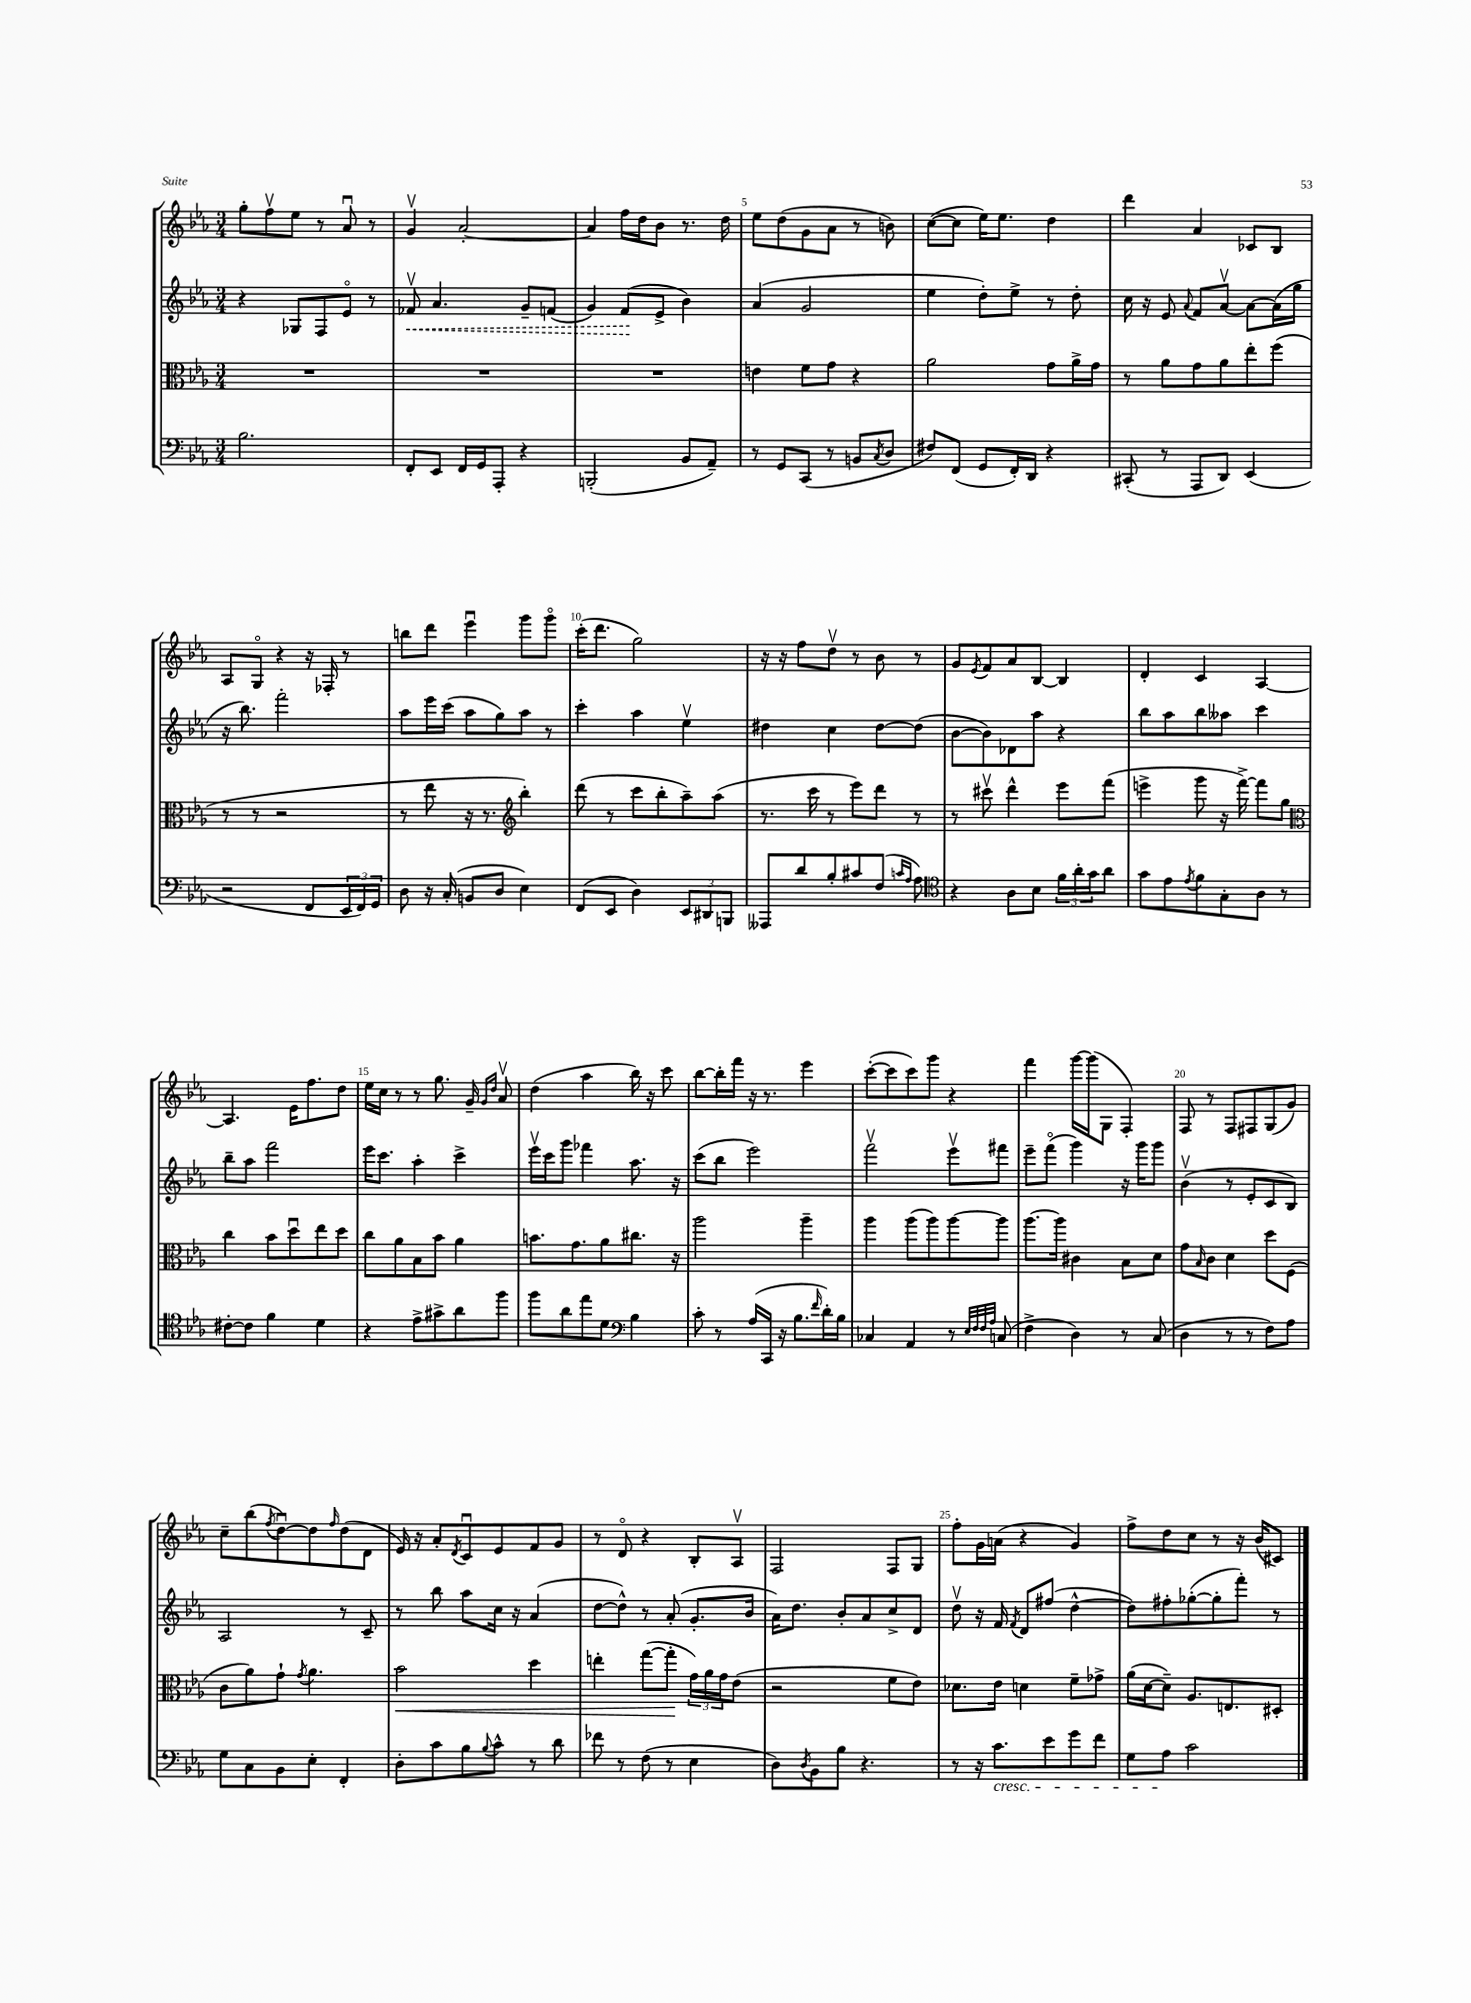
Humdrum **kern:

**kern	**kern	**kern	**kern
*staff4	*staff3	*staff2	*staff1
*clefF4	*clefC3	*clefG2	*clefG2
*k[b-e-a-]	*k[b-e-a-]	*k[b-e-a-]	*k[b-e-a-]
*M3/4	*M3/4	*M3/4	*M3/4
2.B-	2.r	4r	8gg'
.	.	.	8ffv
.	.	8G-	8ee-
.	.	8F	8r
.	.	8e-o	8a-u
.	.	8r	8r
=	=	=	=
8FF'	2.r	8f-v	4gv
8EE-	.	4.a-	.
16FF	.	.	[2a-'
16GG	.	.	.
8AAA-'	.	.	.
4r	.	8g~	.
.	.	(8f	.
=	=	=	=
(2BBB'	2.r	4g)	4a-]
.	.	(8f	16ff
.	.	.	16dd
.	.	8e-^	8b-
8BB-	.	4b-)	8.r
8AA-~)	.	.	.
.	.	.	16dd
=	=	=	=
8r	4e	(4a-	8ee-
8GG	.	.	(8dd
(8CC	8f	2g	8g
8r	8g	.	8a-
8BB	4r	.	8r
8qC	.	.	.
8D	.	.	8b)
=	=	=	=
8F#)	2a-	4ee-	([8cc
(8FF	.	.	8cc]
8GG	.	8dd')	16ee-)
.	.	.	8.ee-
16FF')	.	8ee-^	.
16DD	.	.	.
4r	8g	8r	4dd
.	16a-^	8dd'	.
.	16g	.	.
=	=	=	=
(8CC#'	8r	16cc	4ddd
.	.	16r	.
8r	8a-	8e-	.
.	.	8qqa-	.
8AAA-	8g	8f	4a-
8DD)	8a-	[8a-v	.
(4EE-	8ee-'	8a-_	8c-
.	(8ff	(16a-]	8B-
.	.	16gg	.
=	=	=	=
2r	8r	16r	8A-
.	.	8.bb-)	.
.	8r	.	8Go
.	2r	2fff'	4r
8FF	.	.	16r
.	.	.	16F-'
24EE-	.	.	8r
24FF)	.	.	.
24GG	.	.	.
=	=	=	=
8D	8r	8aa-	8bb
16r	8ee-	16eee-	8ddd
(16C'	.	(16ccc	.
8BB	16r	8aa-	4eee-u
.	8.r	.	.
8D	.	8gg)	.
*	*clefG2	*	*
4E-)	4bb-')	8aa-	8ggg
.	.	8r	8gggo
=	=	=	=
(8FF	(8ddd	4ccc'	(16ccc'
.	.	.	8.ddd
8EE-	8r	.	.
4D)	8ccc	4aa-	2gg)
.	8bb-'	.	.
12EE-	8aa-~)	4ee-v	.
12DD#	.	.	.
.	(8aa-	.	.
12BBB	.	.	.
=	=	=	=
8AAA--	8.r	4dd#	16r
.	.	.	16r
8d	.	.	8ff
.	16ccc	.	.
8B-'	8r	4cc	8ddv
8c#	8eee-)	.	8r
(8F	8ddd	[8dd#	8b-
16qqc	.	.	.
16qqA-	.	.	.
8A-)	8r	(8dd#]	8r
=	=	=	=
*clefC4	*	*	*
4r	8r	[8b-	8g
.	.	.	8qe-
.	8ccc#v	8b-])	8f
8A-	4ddd^^	8d-	8a-
8B-	.	8aa-	[8B-
24f	8eee-	4r	4B-]
24a-'	.	.	.
24g	.	.	.
8a-	(8fff	.	.
=	=	=	=
8g	4eee^	8bb-	4d'
8e-	.	8aa-	.
8qe-	.	.	.
8f	8ggg	8bb-	4c
8G'	16r	8aa--	.
.	[16fff^)	.	.
8A-	8fff]	4ccc	[4A-
8r	8gg	.	.
=	=	=	=
*	*clefC3	*	*
[8c#'	4cc	8bb-~	4.A-]
8c#]	.	8aa-	.
4f	8b-	2fff	.
.	8ddu	.	16e-
.	.	.	8.ff
4d	8ee-	.	.
.	8dd	.	8dd
=	=	=	=
4r	8cc	16eee-	16ee-
.	.	8.ccc	16cc
.	8a-	.	8r
8e-^	8B-	4aa-'	8r
8g#^	8b-	.	8.gg
8a-	4a-	4ccc^	.
.	.	.	16g~
.	.	.	16qqg
.	.	.	16qqdd
8ff	.	.	8a-v
=	=	=	=
8ff	8.b	16eee-v	(4dd
.	.	16ccc	.
8a-	.	8ggg	.
.	8.g	.	.
8ee-	.	4fff-	4aa-
8d	8a-	.	.
*clefF4	*	*	*
4B-	8.cc#	8.aa-	16bb-)
.	.	.	16r
.	.	.	8ccc
.	16r	16r	.
=	=	=	=
8c'	2aa-	(8ccc	[8bb-
8r	.	8bb-	16bb-']
.	.	.	16fff
(16A-	.	2eee-)	16r
16CC	.	.	8.r
16r	.	.	.
8.B-	.	.	.
.	4aa-~	.	4eee-
16qqf	.	.	.
16d')	.	.	.
16B-	.	.	.
=	=	=	=
4C-	4aa-	2fffv	([8ccc'
.	.	.	8ccc]
4AA-	(8aa-	.	8ccc)
.	8aa-)	.	8ggg
8r	[8aa-	8eee-v	4r
32qqE-	.	.	.
32qqF	.	.	.
32qqF	.	.	.
32qqA-	.	.	.
(8C	8aa-]	8fff#	.
=	=	=	=
4F^	[8.aa-	8eee-~	4fff
.	.	(8fffo	.
.	16aa-]	.	.
4D)	4c#	4ggg)	[16ggg
.	.	.	(16ggg]
.	.	.	8G
8r	8B-	16r	4F')
.	.	16ggg	.
(8C	8d	8ggg	.
=	=	=	=
4D	8g	(4b-v	8F
.	16qqB-	.	.
.	8c	.	8r
8r	4d	8r	8F
8r	.	8e-'	8F#
8F)	8dd	8c	(8G
8A-	(8F	8B-)	8g)
=	=	=	=
8G	8c	2A-	8cc~
8C	8a-)	.	(8bb-
.	.	.	8qff
8BB-	8g`	.	[8ddu)
.	8qg	.	.
8E-'	4.a-	.	8dd]
.	.	.	16qqff
4FF'	.	8r	(8dd
.	.	8c~	8d
=	=	=	=
8D'	2b-	8r	16e-)
.	.	.	16r
8c	.	8bb-	8a-'
.	.	.	8qd
8B-	.	8aa-	8cu
8qqB-	.	.	.
8c^^	.	16cc	8e-
.	.	16r	.
8r	4dd	(4a-	8f
8d	.	.	8g
=	=	=	=
8f-	4ee'	[8dd	8r
8r	.	8dd^^])	8do
(8F	([8gg	8r	4r
8r	8gg']	(8a-'	.
4E-	24g)	8.g'	8B-'
.	24a-	.	.
.	24g	.	.
.	(8e-	.	8A-v
.	.	16b-	.
=	=	=	=
8D)	2r	16a-)	2F
.	.	8.dd	.
8qD	.	.	.
8BB-	.	.	.
8B-	.	8b-'	.
4.r	.	8a-	.
.	8f	8cc^	8F
.	8e-)	8d	8G
=	=	=	=
8r	8.d-	8ddv	8ff'
16r	.	16r	16g
8.c	16e-	16f	(16a
.	.	8qf	.
.	4d	8d	4r
8e-	.	(8ff#	.
8g	8f~	[4dd^^	4g)
8f	8g-^	.	.
=	=	=	=
8G	(16a-	8dd])	8ff^
.	[16d	.	.
8A-	8d~])	8ff#'	8dd
2c	8.A-	([8gg-'	8cc
.	.	8gg-']	8r
.	8.E	.	.
.	.	8fff')	16r
.	.	.	(16b-
.	8D#'	8r	8c#)
==	==	==	==
*-	*-	*-	*-
